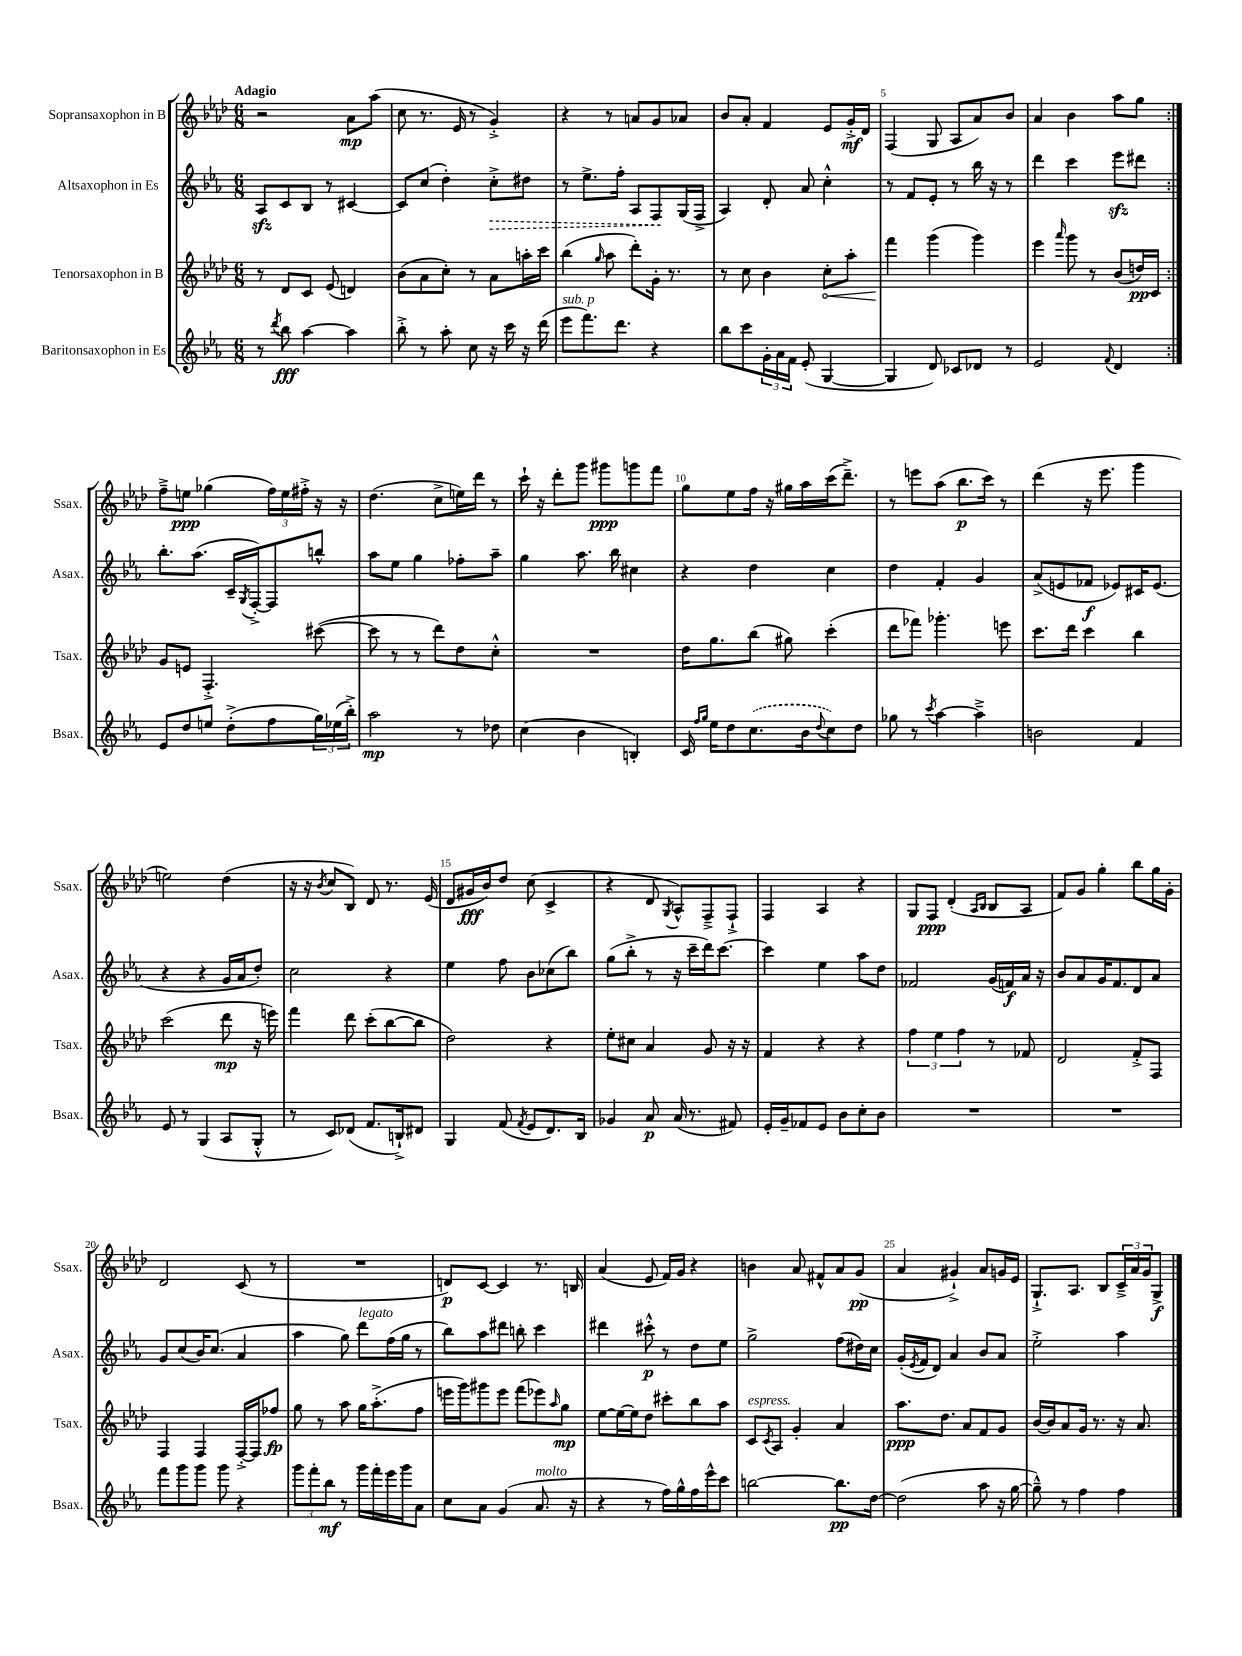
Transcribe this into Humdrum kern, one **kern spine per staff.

**kern	**kern	**kern	**kern
*staff4	*staff3	*staff2	*staff1
*clefG2	*clefG2	*clefG2	*clefG2
*k[b-e-a-]	*k[b-e-a-d-]	*k[b-e-a-]	*k[b-e-a-d-]
*M6/8	*M6/8	*M6/8	*M6/8
8r	8r	8A-	2r
8qddd	.	.	.
8bb-	8d-	8c	.
[4aa-	8c	8B-	.
.	(8e-	8r	.
4aa-]	4d)	[4c#	8a-
.	.	.	(8aa-
=	=	=	=
8bb-'^	(8b-	8c#]	8cc
8r	8a-	(8cc	8.r
8aa-'	8cc')	4dd')	.
.	.	.	16e-
8cc	8r	.	8r
16r	8a-	8cc'^	4g'^)
16ccc	.	.	.
16r	16aa'	8dd#	.
(16ddd	16ccc	.	.
=	=	=	=
8eee-	(4bb-	8r	4r
8.fff)	.	8.ee-^	.
.	16qqgg	.	.
.	8aa-	.	8r
8.ddd	.	16ff'	.
.	8ddd-')	8A-	8a
4r	16g'	8F	8g
.	8.r	.	.
.	.	(16G	8a-
.	.	16F^	.
=	=	=	=
8bb-	8r	4A-)	8b-
8ccc	8cc	.	8a-'
24g'	4b-	8d'	4f
24a-	.	.	.
24f	.	.	.
(8e-'	.	8a-	.
[4G	8cc'	4cc'^^	8e-
.	8aa-'	.	16g'^
.	.	.	16d-
=	=	=	=
4G]	4fff	8r	(4F
.	.	8f	.
8d)	(4ggg	8e-'	8G
8c-	.	8r	8A-
8d-	4ggg)	16bb-	8a-)
.	.	16r	.
8r	.	8r	8b-
=	=	=	=
2e-	4eee-	4ddd	4a-
.	16qqaaa-	.	.
.	8ggg	4ccc	4b-
.	8r	.	.
8qqf	.	.	.
4d	(8b-	8eee-	8aa-
.	16dd)	8ddd#	8gg
.	16c	.	.
=:|!	=:|!	=:|!	=:|!
8e-	8g	8.bb-'	8ff~^
8dd	8e	.	8ee
.	.	(8.aa-	.
8ee	4.F'^	.	(4gg-
(8dd'^	.	16c~	.
.	.	8qG	.
.	.	[16F'^)	.
8ff	.	8F]	24ff)
.	.	.	24ee
.	.	.	24ff#'^
24gg)	([8ccc#	8bb^^	16r
(24ee-	.	.	.
.	.	.	16r
24bb-'^)	.	.	.
=	=	=	=
2aa-	8ccc#]	8aa-	(4.dd-
.	8r	8ee-	.
.	8r	4gg	.
.	8ddd-)	.	8cc^
8r	8dd-	8ff-'	16ee)
.	.	.	16ddd-
8dd-	8cc'^^	8aa-~	8r
=	=	=	=
(4cc	2.r	4gg	16ccc`
.	.	.	16r
.	.	.	8ddd-'
4b-	.	8.aa-	8ggg
.	.	.	8ggg#
.	.	16bb-	.
4B')	.	4cc#	8ggg
.	.	.	8fff
=	=	=	=
16c	16dd-	4r	8gg
16qqff	.	.	.
16qqgg	.	.	.
16ee-	8.gg	.	.
8dd	.	.	8ee-
(8.cc	(8bb-	4dd	16ff
.	.	.	16r
.	8gg#)	.	16gg#
16b-	.	.	16aa-
8qqdd	.	.	.
8cc)	(4ccc'	4cc	(16ccc
.	.	.	8.ddd-~^)
8dd	.	.	.
=	=	=	=
8gg-	8ddd-	4dd	8r
8r	8fff-)	.	8eee
8qccc	.	.	.
[4aa-	4.ggg-'	4f'	(8aa-
.	.	.	8.bb-
4aa-~^]	.	4g	.
.	.	.	16ccc)
.	8eee	.	8r
=	=	=	=
2b	8.ccc	(8a-^	(4ddd-
.	.	8e	.
.	16ddd-	.	.
.	4ccc	8f-	16r
.	.	.	8.eee-
.	.	8e-)	.
4f	4bb-	16c#	4ggg
.	.	(8.e-	.
=	=	=	=
8e-	(2ccc	4r	2ee)
8r	.	.	.
(4G	.	4r	.
8A-	8ddd-	16g	(4dd-
.	.	16a-	.
8G'^^	16r	8dd')	.
.	16eee)	.	.
=	=	=	=
8r	4fff	2cc	16r
.	.	.	16r
.	.	.	8qb-
8c)	.	.	8cc
(8d-	8ddd-	.	8B-)
8.f	(8ccc'	.	8d-
.	[8bb-	4r	8.r
16B`^)	.	.	.
8d#	8bb-]	.	.
.	.	.	(16e-
=	=	=	=
4G	2dd-)	4ee-	8d-
.	.	.	16g#
.	.	.	16b-)
(8f	.	8ff	8dd-
8qf	.	.	.
8e-	.	8b-	(8cc
8.d)	4r	(8cc-	4c^
.	.	8bb-)	.
16B-	.	.	.
=	=	=	=
4g-	8ee-'	(8gg	4r
.	8cc#	8bb-'^	.
8a-	4a-	8r	8d-
.	.	.	8qG
(16a-	.	16r	8A-^^)
8.r	.	16ccc~	.
.	8g	16ddd)	8F~^
.	.	[8.ccc	.
8f#)	16r	.	8F`^
.	16r	.	.
=	=	=	=
16e-'	4f	4ccc]	4F
16g~	.	.	.
8f-	.	.	.
8e-	4r	4ee-	4A-
8b-	.	.	.
8cc'	4r	8aa-	4r
8b-	.	8dd	.
=	=	=	=
2.r	6ff	2f-	8G
.	.	.	8F
.	6ee-	.	.
.	.	.	(4d-'
.	6ff	.	.
.	.	.	16qqA-
.	.	.	16qqB-
.	8r	(16g	8B-
.	.	16f)	.
.	8f-	16a-	8A-
.	.	16r	.
=	=	=	=
2.r	2d-	8b-	8f)
.	.	8a-	8g
.	.	16g	4gg'
.	.	8.f	.
.	8f'^	8d	8bb-
.	8F	8a-	16gg
.	.	.	16g'
=	=	=	=
8fff	4F	8g	2d-
8ggg	.	(8cc	.
8ggg	4F	16b-)	.
.	.	(8.cc	.
8ggg	.	.	.
4r	[16F'^	4a-	(8c
.	16F]	.	.
.	8ff-	.	8r
=	=	=	=
12ggg	8gg	4aa-	2.r
12fff'	.	.	.
.	8r	.	.
12bb-	.	.	.
8r	8aa-	8gg)	.
16ggg	16gg	8ddd	.
16fff'	(8.aa-'^	.	.
16eee-	.	(16ff	.
16ggg	.	16gg	.
8a-	8ff	8r	.
=	=	=	=
8cc	16eee	8bb-)	8d)
.	16ggg)	.	.
8a-	8ggg#	8aa-	[8c
(4g	8eee	8ddd#	4c]
.	(8fff	8bb'	.
8.a-	8eee-)	4ccc	8.r
.	16qqaa-	.	.
.	8gg	.	.
16r	.	.	16B
=	=	=	=
4r	[8ee-	4ddd#	(4a-
.	16ee-_	.	.
.	16ee-]	.	.
8r	8dd-	8ccc#'^^	8e-
16ff)	8ccc#'	8r	16f)
16gg^^	.	.	16g
16ff	8bb-	8dd	4r
16eee-^^	.	.	.
8ccc	8aa-	8ee-	.
=	=	=	=
[2bb	8c	2gg^	4b
.	8qc	.	.
.	8A-	.	.
.	4g'	.	8a-
.	.	.	8f#^^
8.bb]	4a-	(8ff	8a-
.	.	16dd#)	(8g
[16dd	.	16cc	.
=	=	=	=
(2dd]	8.aa-	(16g'	4a-
.	.	8qe-	.
.	.	16f	.
.	.	8d)	.
.	8.dd-	.	.
.	.	4a-	4g#`^)
.	8a-	.	.
8aa-	8f	8b-	8a-
16r	8g	8a-	16g
[16gg	.	.	16e-
=	=	=	=
8gg~^^])	[16b-	2ee-'^	8.G`^
.	16b-]	.	.
8r	8a-	.	.
.	.	.	8.A-
4ff	16g	.	.
.	8.r	.	.
.	.	.	8B-
4ff	16r	4aa-	24c~^
.	.	.	24a-
.	8.a-	.	.
.	.	.	24g
.	.	.	8G^
==	==	==	==
*-	*-	*-	*-
